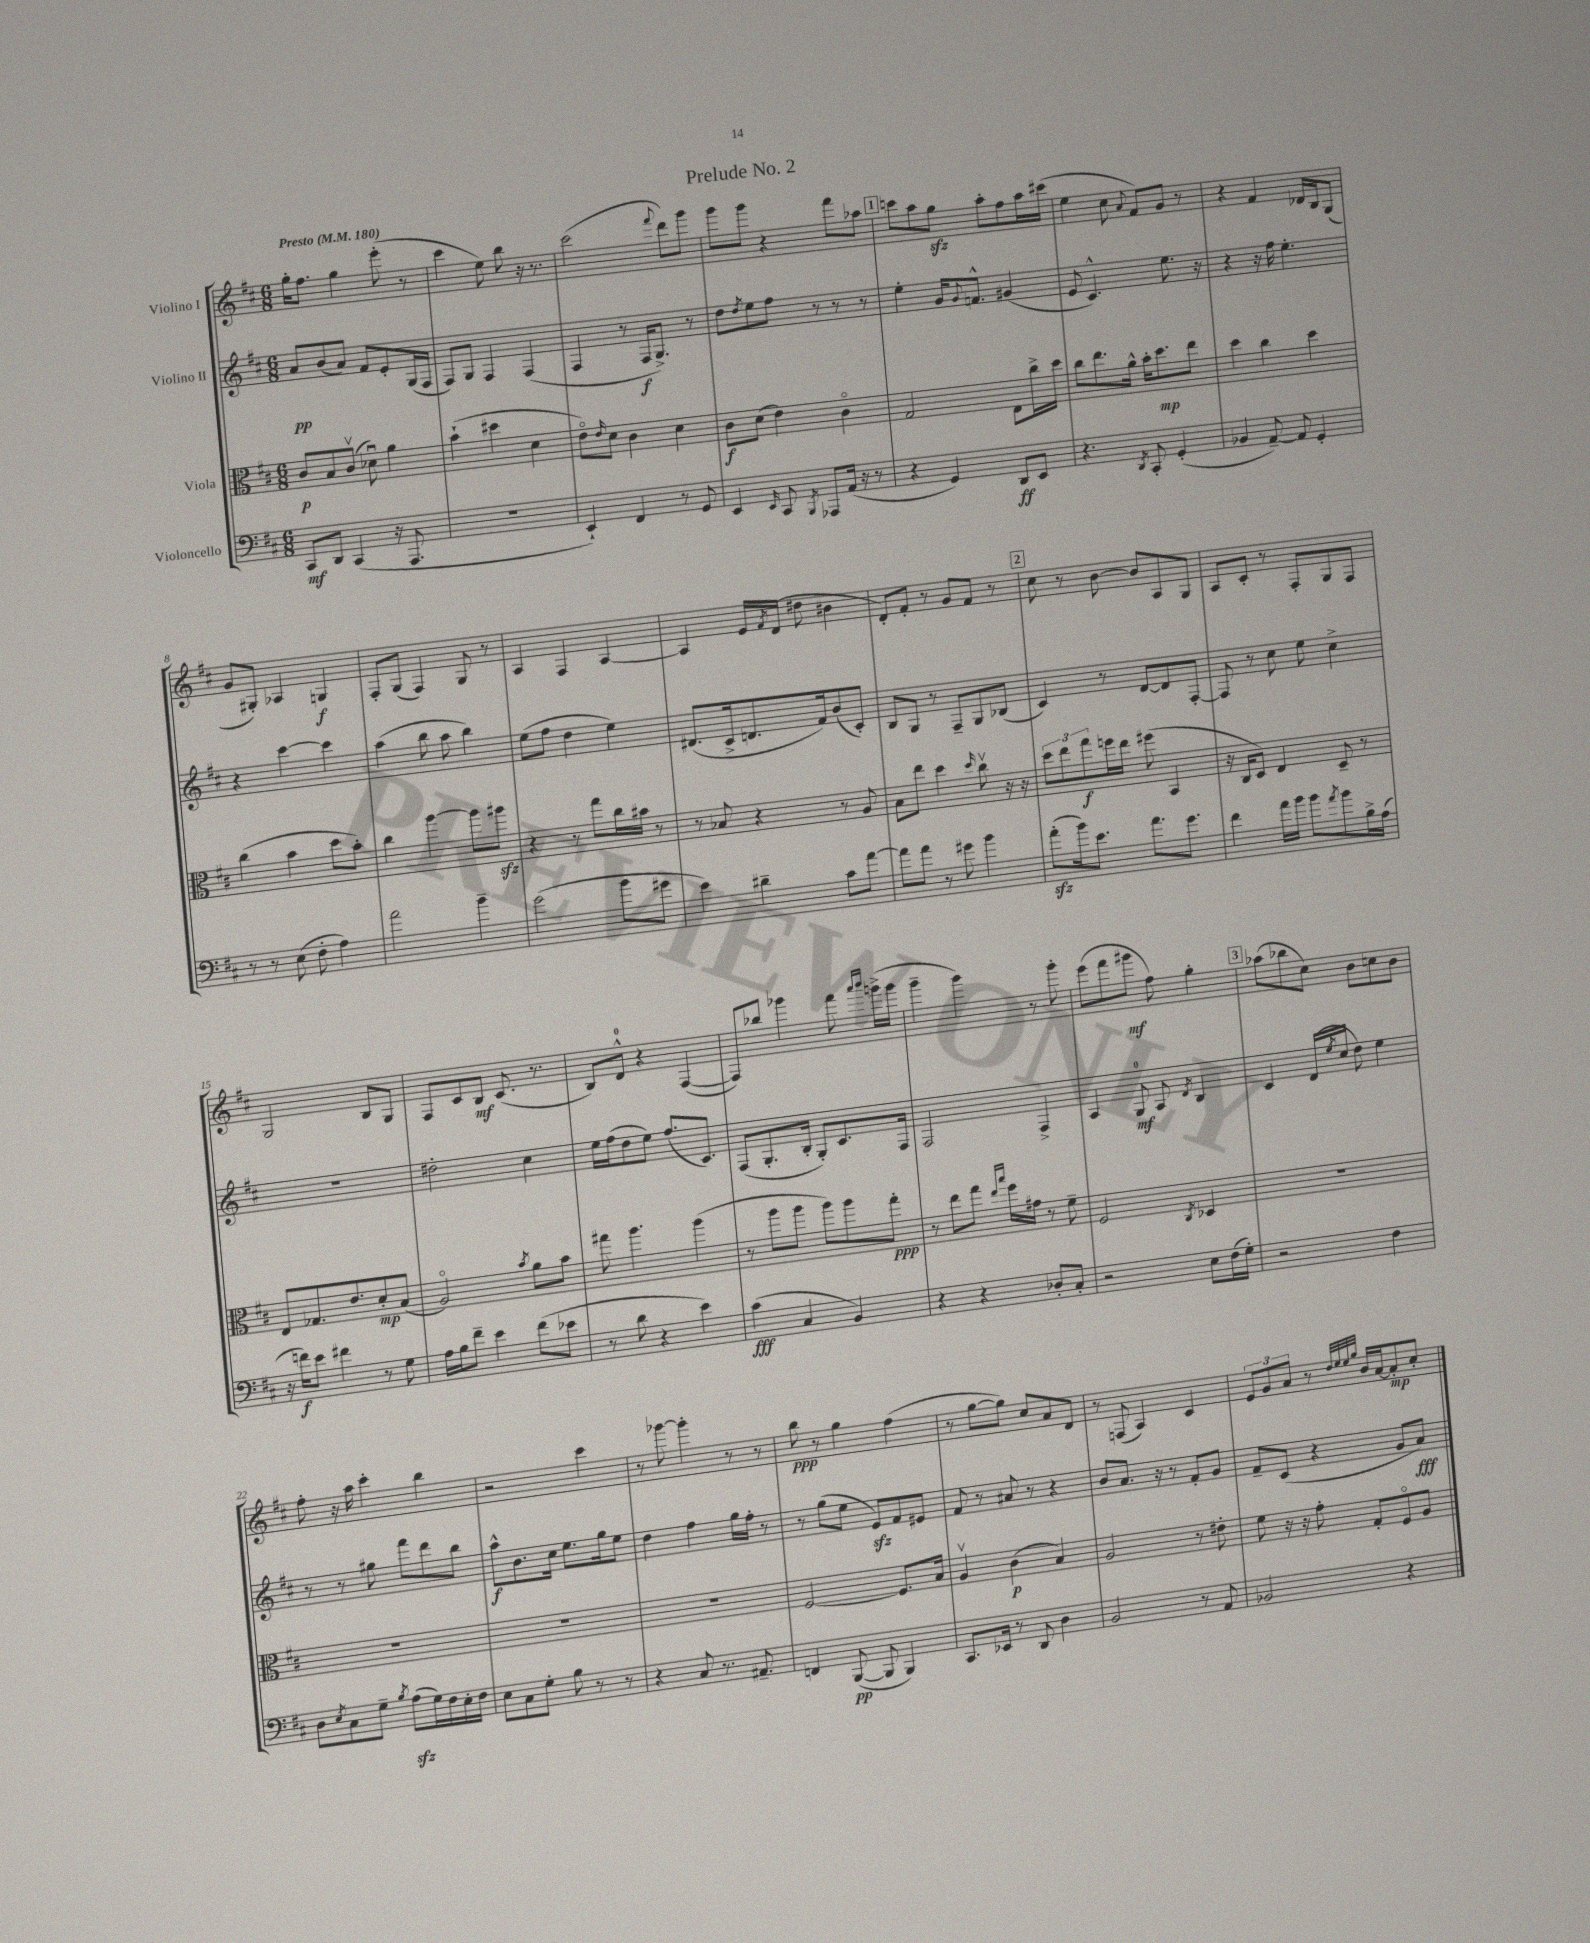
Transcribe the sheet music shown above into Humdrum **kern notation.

**kern	**dynam	**kern	**dynam	**kern	**dynam	**kern	**dynam
*part4	*part4	*part3	*part3	*part2	*part2	*part1	*part1
*staff4	*staff4	*staff3	*staff3	*staff2	*staff2	*staff1	*staff1
*I"Violoncello	*	*I"Viola	*	*I"Violino II	*	*I"Violino I	*
*clefF4	*	*clefC3	*	*clefG2	*	*clefG2	*
*k[f#c#]	*	*k[f#c#]	*	*k[f#c#]	*	*k[f#c#]	*
*M6/8	*	*M6/8	*	*M6/8	*	*M6/8	*
*MM180	*	*MM180	*	*MM180	*	*MM180	*
=1	=1	=1	=1	=1	=1	=1	=1
!	!	!	!	!	!	!LO:TX:a:B:t=Presto	!
8CC#/L	mf	8c#/L	p	8a/L	pp	16gg'\KL	.
.	.	.	.	.	.	8.ff#\J	.
8DD/J	.	8B/	.	(8b/	.	.	.
(4CC#/	.	(8c#v/J	.	8a/J)	.	4gg\	.
.	.	8d-Xu\)	.	8f#/L	.	.	.
16r	.	4a\	.	8e'/	.	(8eee'\	.
8.AAA/	.	.	.	.	.	.	.
.	.	.	.	(16G/L	.	8r	.
.	.	.	.	16F#/JJ	.	.	.
=2	=2	=2	=2	=2	=2	=2	=2
2.r	.	(4b`\	.	8F#/L)	.	4ccc#\	.
.	.	.	.	8G/J	.	.	.
.	.	4dd#X\	.	4F#/	.	8ee\)	.
.	.	.	.	.	.	8bb\	.
.	.	4d\	.	(4F#/	.	16r	.
.	.	.	.	.	.	8.r	.
=3	=3	=3	=3	=3	=3	=3	=3
4EE`/)	.	8e\L)	.	4F#/	.	(2ccc#\	.
.	.	16qqe/	.	.	.	.	.
.	.	8d\J	.	.	.	.	.
4FF#/	.	4c#\	.	8r	.	.	.
.	.	.	.	16F#/KL	f	.	.
.	.	.	.	8.G^/J)	.	.	.
.	.	.	.	.	.	8qqfff#/	.
8r	.	4d\	.	.	.	8ddd\L)	.
8GG/	.	.	.	8r	.	8ggg\J	.
=4	=4	=4	=4	=4	=4	=4	=4
4EE/	.	8c#\L	f	8dd\L	.	8ggg\L	.
.	.	.	.	8qdd/	.	.	.
.	.	(8d\J	.	8ee\	.	8ggg\J	.
16qqEE/	.	.	.	.	.	.	.
8CC#/	.	4e\)	.	8ff#\J	.	4r	.
8qBBB/	.	.	.	.	.	.	.
8AAA-X/L	.	.	.	8r	.	.	.
(16AA/Jk	.	4c#\	.	8r	.	8fff#\L	.
16r	.	.	.	.	.	.	.
8r	.	.	.	8r	.	8aa-X\J	.
!!LO:REH:place=s1:t=1
=5	=5	=5	=5	=5	=5	=5	=5
4r	.	2G/	.	4ee'\	.	8cccn\L	.
.	.	.	.	.	.	8aa\	.
4GG/)	.	.	.	16g/KL	.	8ggzz\J	.
.	.	.	.	8qqg/	.	.	.
.	.	.	.	8.fn^^/J	.	.	.
.	.	.	.	.	.	8aa'\L	.
8DD/L	ff	8E\L	.	(4g#X/	.	8ff#\	.
8EE/J	.	16cc#^\L	.	.	.	16aa\L	.
.	.	16dd\JJ	.	.	.	(16ccc#X\JJ	.
=6	=6	=6	=6	=6	=6	=6	=6
4.r	.	8cc#\L	.	8e/	.	4ee\	.
.	.	8.ee\	.	4.c#^^/)	.	.	.
.	.	.	.	.	.	8cc#\	.
.	.	16a^^\Jk	.	.	.	.	.
8qDD/	.	.	.	.	.	8qqa/	.
8CC#'/	.	16b'\KL	.	.	.	8f#/L)	.
.	.	8.dd\	mp	.	.	.	.
(4GG'/	.	.	.	8.ee\	.	8g/J	.
.	.	8ee\J	.	.	.	8r	.
.	.	.	.	16r	.	.	.
=7	=7	=7	=7	=7	=7	=7	=7
4BB-X/	.	4dd\	.	4r	.	4r	.
[8AA~/)	.	4cc#\	.	16r	.	4f#/	.
.	.	.	.	16ff#\	.	.	.
8AA/]	.	.	.	4.ee'\	.	.	.
4GG'/	.	4dd\	.	.	.	16d-X/LL	.
.	.	.	.	.	.	16B/J	.
.	.	.	.	.	.	(8G/J	.
!!LO:LB:g=z
=8	=8	=8	=8	=8	=8	=8	=8
8r	.	(4cc#\	.	4r	.	8g/L	.
8r	.	.	.	.	.	8G#X'/J)	.
(8E\	.	4b\	.	[4ccc#\	.	4A-X/	.
8F#'\	.	.	.	.	.	.	.
4A\)	.	8dd\L	.	4ccc#\]	.	4Gn/	f
.	.	8b'\J)	.	.	.	.	.
=9	=9	=9	=9	=9	=9	=9	=9
2a\	.	4cc#\	.	(4aa\	.	8F#'/L	.
.	.	.	.	.	.	(8G/J	.
.	.	[4aa\	.	8bb\	.	4F#/)	.
.	.	.	.	8aa\	.	.	.
4b~\	.	8aa\L]	.	4bb\)	.	8G/	.
.	.	8aa#Xzz\J	.	.	.	8r	.
=10	=10	=10	=10	=10	=10	=10	=10
(2g\	.	4r	.	(8ee\L	.	4A/	.
.	.	.	.	8ff#\J	.	.	.
.	.	8r	.	4dd\	.	4F#/	.
.	.	8gg\L	.	.	.	.	.
8b\L	.	16cc#\L	.	4ee\)	.	[4A/	.
.	.	16b#X\JJ	.	.	.	.	.
8g#X\J	.	8r	.	.	.	.	.
=11	=11	=11	=11	=11	=11	=11	=11
4e\)	.	8r	.	(8.d#X/L	.	4A/]	.
.	.	8B-X/	.	.	.	.	.
.	.	.	.	16c#^/k	.	.	.
4d#X~\	.	4r	.	8.dn/	.	16e/LL	.
.	.	.	.	.	.	8qf#/	.
.	.	.	.	.	.	(16d/JJ	.
.	.	.	.	.	.	8dd#X\	.
.	.	.	.	16f#/k)	.	.	.
8c#\L	.	8r	.	(8b/	.	4b#X\	.
[8a\J	.	8A/	.	8c#'/J)	.	.	.
=12	=12	=12	=12	=12	=12	=12	=12
8a\L]	.	8B\L	.	8B/L	.	8d'/L)	.
8a\J	.	8ee\J	.	8G/J	.	8f#'/J	.
8r	.	4dd\	.	8r	.	8r	.
8g#X\	.	.	.	8F#~/L	.	8g/L	.
.	.	16qqdd/	.	.	.	.	.
4b\	.	8cc#v\	.	8G/	.	8f#/J	.
.	.	16r	.	(8B-X/J	.	8r	.
.	.	16r	.	.	.	.	.
!!LO:REH:place=s1:t=2
=13	=13	=13	=13	=13	=13	=13	=13
(8azz'\L	.	12dd\L	.	4c#/)	.	8cc#\	.
.	.	12ee\	.	.	.	.	.
16b\k)	.	.	.	.	.	8r	.
.	.	12gg\	f	.	.	.	.
8.e\J	.	.	.	.	.	.	.
.	.	16ffn\L	.	8r	.	[8b\	.
.	.	16ee\JJ	.	.	.	.	.
8.a\L	.	(8ff#X\	.	[8d/L	.	8b/L]	.
.	.	4BB/	.	8d/]	.	8A/	.
8.g\J	.	.	.	.	.	.	.
.	.	.	.	[8F#'/J	.	8G/J	.
=14	=14	=14	=14	=14	=14	=14	=14
4f#\	.	16r	.	8F#/]	.	8A/L	.
.	.	16C#/KL	.	.	.	.	.
.	.	8D/J)	.	8r	.	8c#'/J	.
16a\LL	.	4E/	.	8cc#\	.	8r	.
16b\JJ	.	.	.	.	.	.	.
8b\L	.	.	.	8ee\	.	8F#'/L	.
8qa/	.	.	.	.	.	.	.
8b\	.	8D~/	.	4cc#^\	.	8G/	.
16B^\L	.	8r	.	.	.	8F#/J	.
(16A\JJ	.	.	.	.	.	.	.
!!LO:LB:g=z
=15	=15	=15	=15	=15	=15	=15	=15
16r	.	8E/L	.	2.r	.	2G/	.
16fn\KL)	f	.	.	.	.	.	.
8e\J	.	8.G-X/	.	.	.	.	.
4f#X\	.	.	.	.	.	.	.
.	.	8.e/	.	.	.	.	.
8r	.	8d'/	mp	.	.	8B/L	.
8G\	.	(8B/J	.	.	.	8G/J	.
=16	=16	=16	=16	=16	=16	=16	=16
16A\LL	.	2A/)	.	2dd#X'\	.	8F#/L	.
16B\J	.	.	.	.	.	.	.
8f#~\J	.	.	.	.	.	8c#/	.
4e\	.	.	.	.	.	8B/J	mf
.	.	.	.	.	.	(8.c#/	.
.	.	8qb/	.	.	.	.	.
(8f#\L	.	8a\L	.	4cc#\	.	.	.
.	.	.	.	.	.	8.r	.
8e-X\J	.	8b\J	.	.	.	.	.
=17	=17	=17	=17	=17	=17	=17	=17
8r	.	8gg#X\	.	16ee\LL	.	8B/L)	.
.	.	.	.	(16ff#\J	.	.	.
8d\	.	4.aa\	.	8dd\	.	8d^^/J	.
4r	.	.	.	8ee\J)	.	4r	.
.	.	.	.	(8.ff#/L	.	.	.
4e\)	.	(4aa\	.	.	.	([4F#/	.
.	.	.	.	8.c#/J)	.	.	.
=18	=18	=18	=18	=18	=18	=18	=18
(4c#\	fff	8r	.	(8F#/L	.	8F#/L])	.
.	.	8aa\L	.	8.G'/	.	8bb-X/J	.
4C#/	.	8aa\J	.	.	.	4ggg-X\	.
.	.	.	.	16B'/Jk	.	.	.
.	.	8aa\L)	.	8G'/L)	.	.	.
4BB/)	.	8aa\	.	8.c#/	.	8fff#\	.
.	.	.	.	.	.	16qqaaa/LL	.
.	.	.	.	.	.	16qqbbb/JJ	.
.	.	8gg'\J	ppp	.	.	(16gggn^\LL	.
.	.	.	.	16F#/Jk	.	16ggg\JJ	.
=19	=19	=19	=19	=19	=19	=19	=19
4r	.	8r	.	2F#/	.	4ggg~\	.
.	.	8ee\L	.	.	.	.	.
4r	.	8gg\J	.	.	.	4ggg\)	.
.	.	16qqee/LL	.	.	.	.	.
.	.	16qqbb/JJ	.	.	.	.	.
.	.	16ff#\LL	.	.	.	.	.
.	.	16g#X\JJ	.	.	.	.	.
8D-X'/L	.	8r	.	4F#^/	.	8r	.
8C#'/J	.	8f#~\	.	.	.	8ggg'\	.
=20	=20	=20	=20	=20	=20	=20	=20
2r	.	2F#/	.	4A/	.	(8eee\L	.
.	.	.	.	.	.	8fff#\	.
.	.	.	.	8G/	mf	8ggg#X\J	mf
.	.	.	.	8A/	.	8ff#\)	.
.	.	8qC#/	.	8qd/	.	.	.
8E\L	.	4D-X/	.	4B/	.	4gg'\	.
(16F#\L	.	.	.	.	.	.	.
16G'\JJ)	.	.	.	.	.	.	.
!!LO:REH:place=s1:t=3
=21	=21	=21	=21	=21	=21	=21	=21
2r	.	2.r	.	4c#/	.	(8aa-X\L	.
.	.	.	.	.	.	8bb-X\	.
.	.	.	.	(16d/LL	.	8cc#\J)	.
.	.	.	.	8qee/	.	.	.
.	.	.	.	16cc#/JJ	.	.	.
.	.	.	.	8dd\)	.	8b\L	.
4F#\	.	.	.	4ee\	.	8ccn\	.
.	.	.	.	.	.	8b\J	.
!!LO:LB:g=z
=22	=22	=22	=22	=22	=22	=22	=22
8D\L	.	2.r	.	8r	.	8ff#'\	.
8qE/	.	.	.	.	.	.	.
8C#\	.	.	.	8r	.	16r	.
.	.	.	.	.	.	16aa\	.
8G~\J	.	.	.	8gg#X\	.	4ccc#'\	.
8qB/	.	.	.	.	.	.	.
(8Azz\L	.	.	.	8fff#\L	.	.	.
16G\L)	.	.	.	8ddd\	.	4bb\	.
16F#\	.	.	.	.	.	.	.
16E'\	.	.	.	8bb\J	.	.	.
16F#\JJ	.	.	.	.	.	.	.
=23	=23	=23	=23	=23	=23	=23	=23
8E\L	.	2.r	.	8aa^^\L	f	2r	.
8C#\	.	.	.	8.b\	.	.	.
8G'\J	.	.	.	.	.	.	.
.	.	.	.	16cc#\Jk	.	.	.
8B\	.	.	.	8.ee\L	.	.	.
8r	.	.	.	.	.	4ccc#\	.
.	.	.	.	16gg\k	.	.	.
8r	.	.	.	8ee\J	.	.	.
=24	=24	=24	=24	=24	=24	=24	=24
4r	.	2.r	.	4dd\	.	8r	.
.	.	.	.	.	.	[8ggg-X\	.
8C#/	.	.	.	4ff#\	.	4ggg-'\]	.
8.r	.	.	.	.	.	.	.
.	.	.	.	16gg\LL	.	8r	.
8.AA#X~/	.	.	.	16ff#'\JJ	.	.	.
.	.	.	.	8r	.	8r	.
=25	=25	=25	=25	=25	=25	=25	=25
4FFn/	.	[2F#/	.	8r	.	8bb\	ppp
.	.	.	.	(8gg\L	.	8r	.
([8BBB/	pp	.	.	8ee\J	.	4gg\	.
8BBB/]	.	.	.	8ezz/L)	.	.	.
4BBB/)	.	8.F#/L]	.	8f#/	.	(4ff#\	.
.	.	.	.	8e#X/J	.	.	.
.	.	16B/Jk	.	.	.	.	.
=26	=26	=26	=26	=26	=26	=26	=26
8.CC#/L	.	4Av/	.	8f#/	.	8r	.
.	.	.	.	8r	.	[8gg\L	.
16EE-X/Jk	.	.	.	.	.	.	.
8r	.	(4c#\	p	8a#X/	.	8gg\J])	.
8DD/	.	.	.	8r	.	8cc#/L	.
4D\	.	4B/)	.	4r	.	8a/	.
.	.	.	.	.	.	8d/J	.
=27	=27	=27	=27	=27	=27	=27	=27
2BB/	.	2A/	.	8b/L	.	8r	.
.	.	.	.	8.a/J	.	(8Fn/	.
.	.	.	.	.	.	4A/)	.
.	.	.	.	16r	.	.	.
.	.	.	.	8r	.	.	.
8r	.	8r	.	8f#'/L	.	4c#/	.
8AA/	.	8e#X'\	.	8g/J	.	.	.
=28	=28	=28	=28	=28	=28	=28	=28
2BB-X/	.	8f#\	.	8f#~/L	.	12e/L	.
.	.	.	.	.	.	12g/	.
.	.	16r	.	(8c#/J	.	.	.
.	.	.	.	.	.	12a/J	.
.	.	16r	.	.	.	.	.
.	.	8g'\	.	4r	.	8r	.
.	.	.	.	.	.	32qqdd/LLL	.
.	.	.	.	.	.	32qqee/	.
.	.	.	.	.	.	32qqee/	.
.	.	.	.	.	.	32qqgg/JJJ	.
.	.	8G'/L	.	.	.	16b/LL	.
.	.	.	.	.	.	[16a/J	.
4r	.	8F#/	.	8g/L	.	8a'/]	mp
.	.	8A/J	.	8a/J)	fff	8cc#'/J	.
==	==	==	==	==	==	==	==
*-	*-	*-	*-	*-	*-	*-	*-
